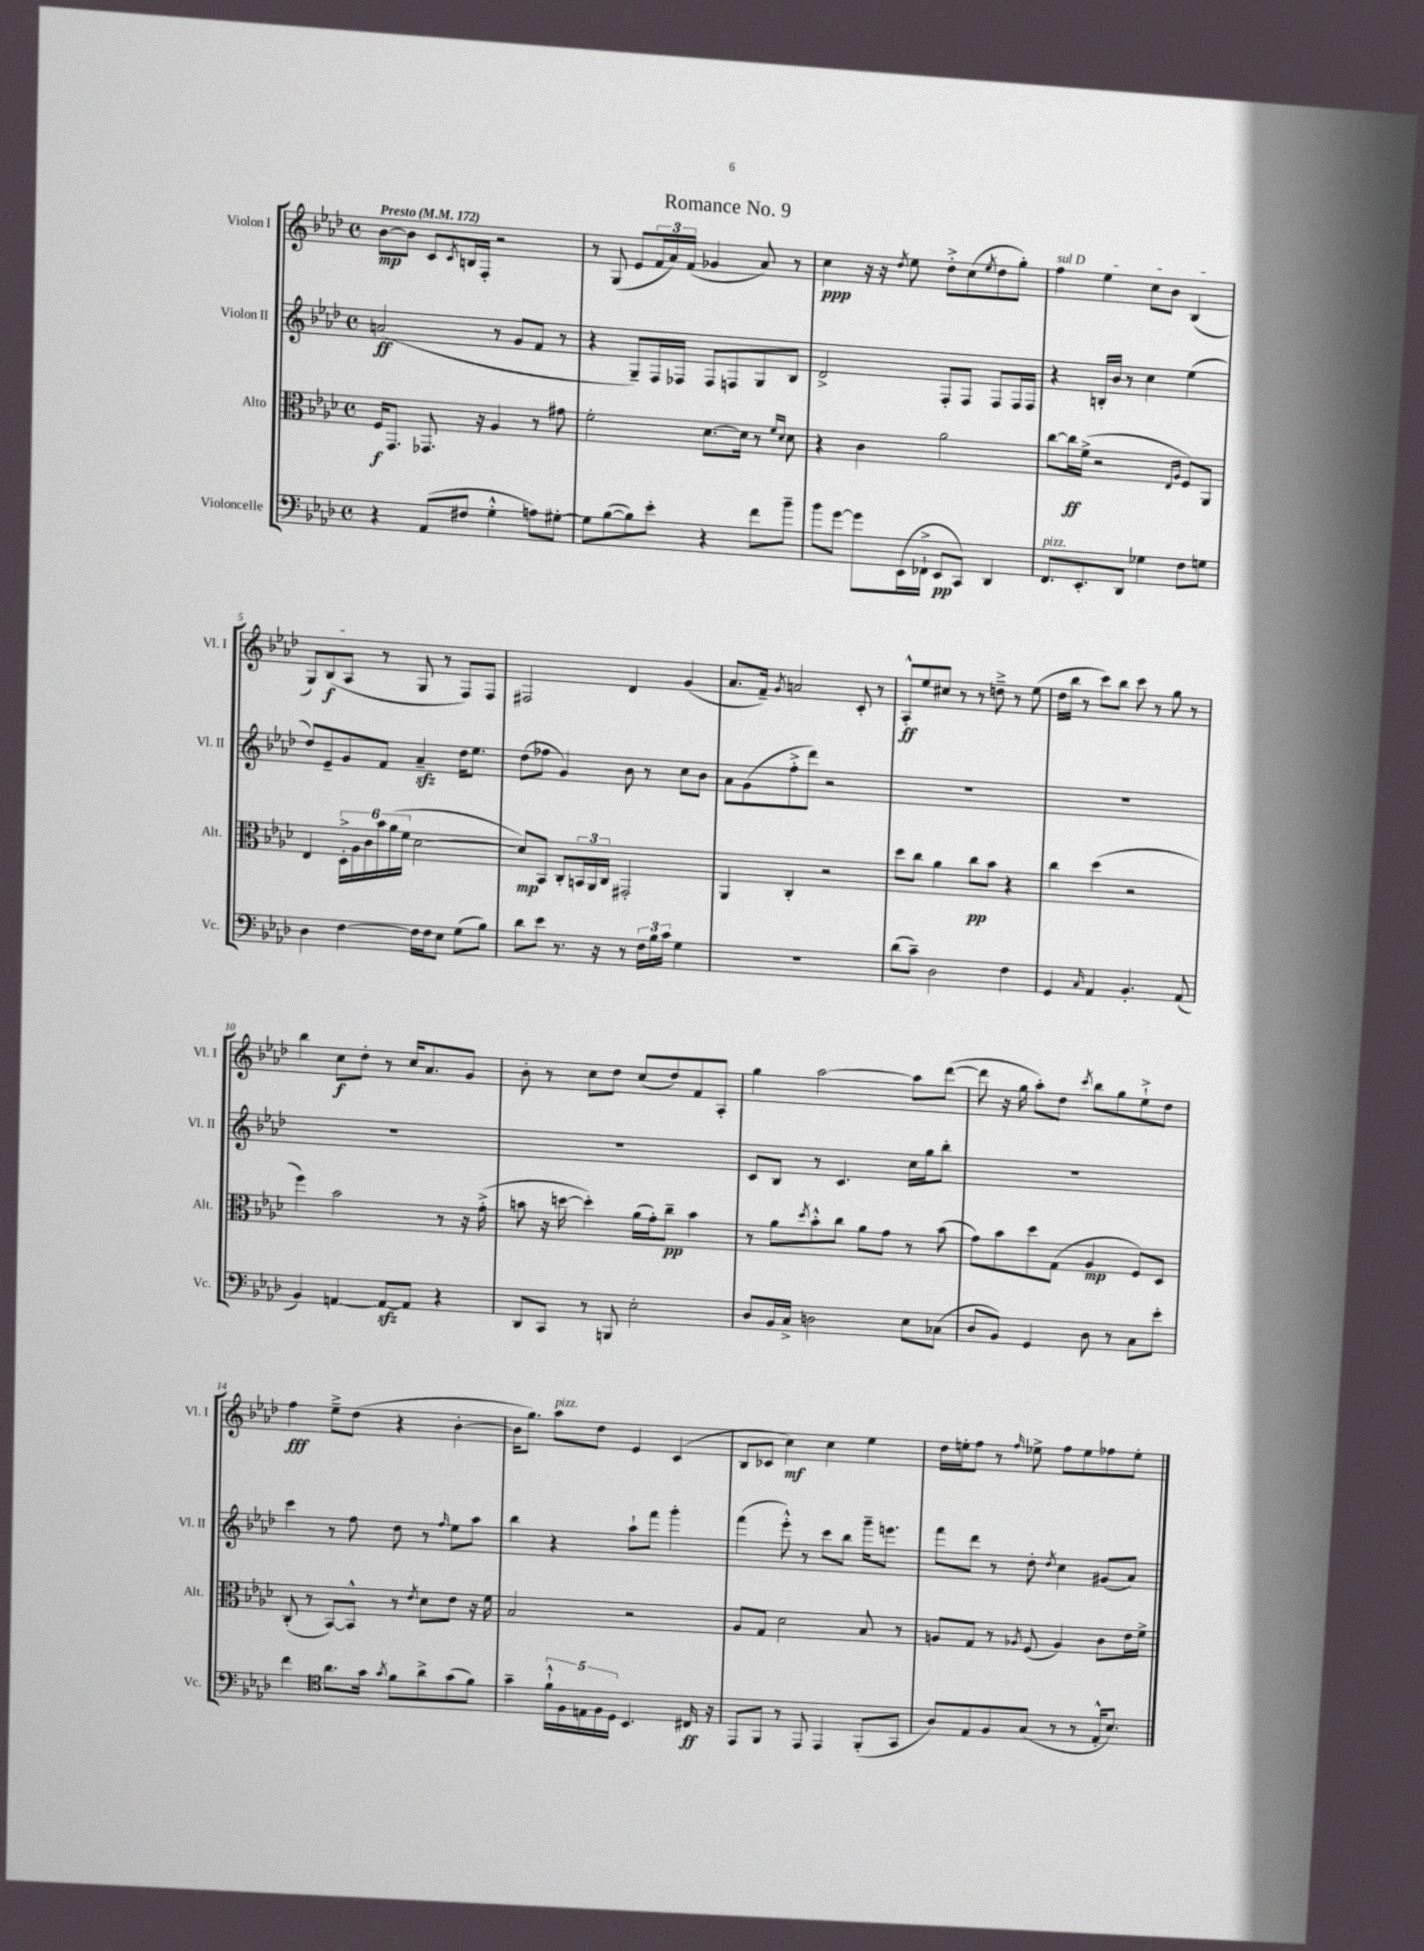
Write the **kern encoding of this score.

**kern	**dynam	**kern	**dynam	**kern	**dynam	**kern	**dynam
*part4	*part4	*part3	*part3	*part2	*part2	*part1	*part1
*staff4	*staff4	*staff3	*staff3	*staff2	*staff2	*staff1	*staff1
*I"Violoncelle	*	*I"Alto	*	*I"Violon II	*	*I"Violon I	*
*I'Vc.	*	*I'Alt.	*	*I'Vl. II	*	*I'Vl. I	*
*clefF4	*	*clefC3	*	*clefG2	*	*clefG2	*
*k[b-e-a-d-]	*	*k[b-e-a-d-]	*	*k[b-e-a-d-]	*	*k[b-e-a-d-]	*
*M4/4	*	*M4/4	*	*M4/4	*	*M4/4	*
*met(c)	*	*met(c)	*	*met(c)	*	*met(c)	*
*MM172	*	*MM172	*	*MM172	*	*MM172	*
=1	=1	=1	=1	=1	=1	=1	=1
!	!	!	!	!	!	!LO:TX:a:B:t=Presto	!
4r	.	16F/KL	f	(2an/	ff	[8b-\L	mp
.	.	8.GG/J	.	.	.	.	.
.	.	.	.	.	.	8b-\J]	.
(8AA-/L	.	8.GG-X/	.	.	.	8c/L	.
.	.	.	.	.	.	8qc/	.
8F#X/J	.	.	.	.	.	16Bn/L	.
.	.	16r	.	.	.	16F'/JJ	.
4G'^^\	.	4A-/	.	8r	.	2r	.
.	.	.	.	8g/L	.	.	.
8An\L)	.	8r	.	8f/J	.	.	.
[8G#X'\J	.	8g#X\	.	8r	.	.	.
=2	=2	=2	=2	=2	=2	=2	=2
8G#\L]	.	2f'\	.	4r	.	8r	.
([8B-\	.	.	.	.	.	(8G/	.
8B-\])	.	.	.	8G~/L)	.	8e-/L	.
8e-'\J	.	.	.	16F/L	.	24f/L	.
.	.	.	.	.	.	24a-/)	.
.	.	.	.	16F-X/JJ	.	.	.
.	.	.	.	.	.	(24f/JJ	.
4r	.	[8.d-\L	.	8F-/L	.	4g-X/	.
.	.	.	.	8Fn/	.	.	.
.	.	16d-\Jk]	.	.	.	.	.
8f\L	.	8r	.	8G/	.	8a-/)	.
.	.	16qqf/LL	.	.	.	.	.
.	.	16qqd-/JJ	.	.	.	.	.
8b-~\J	.	8d-\	.	8B-/J	.	8r	.
=3	=3	=3	=3	=3	=3	=3	=3
8b-\L	.	4r	.	2d-^/	.	4cc\	ppp
[8g\J	.	.	.	.	.	.	.
8g\L]	.	4c\	.	.	.	16r	.
.	.	.	.	.	.	16r	.
.	.	.	.	.	.	8qdd-/	.
(16EE-\L	.	.	.	.	.	8ee-\	.
16FF-X`^\JJ	.	.	.	.	.	.	.
8EE-/L	pp	2a-\	.	8F'/L	.	8dd-'^\L	.
8CC/J)	.	.	.	8F/J	.	(8cc\	.
.	.	.	.	.	.	8qee-/	.
4DD-/	.	.	.	8F/L	.	8dd-\	.
.	.	.	.	16F/L	.	8gg'\J)	.
.	.	.	.	16F/JJ	.	.	.
=4	=4	=4	=4	=4	=4	=4	=4
!	!	!	!	!	!	!LO:TX:a:i:t=sul D	!
!LO:TX:a:i:t=pizz.	!	!	!	!	!	!	!
8.FF/L	.	[8cc\L	.	4r	.	4ff\	.
.	.	16cc\L]	ff	.	.	.	.
8.EE-'/	.	(16f^\JJ	.	.	.	.	.
.	.	2r	.	16Bn'/LL	.	4ee-\	.
.	.	.	.	16b-/JJ	.	.	.
8DD-/J	.	.	.	8r	.	.	.
4G-X\	.	.	.	4cc\	.	8cc\L	.
.	.	.	.	.	.	8b-\J	.
.	.	16qqE-/LL	.	.	.	.	.
.	.	16qqA-/JJ	.	.	.	.	.
8F\L	.	8F/L)	.	(4ee-\	.	(4B-/	.
8Gn\J	.	8AA-/J	.	.	.	.	.
!!LO:LB:g=z
=5	=5	=5	=5	=5	=5	=5	=5
4D-\	.	4E-/	.	8dd-/L)	.	8G/L)	.
.	.	.	.	8e-~/	.	(8B-/	f
[4F\	.	24D-'^\LL	.	8g/	.	8A-/J	.
.	.	24A-\	.	.	.	.	.
.	.	24c\	.	.	.	.	.
.	.	24b-\	.	8f/J	.	8r	.
.	.	(24a-\	.	.	.	.	.
.	.	24f\JJ	.	.	.	.	.
16F\LL]	.	[2d-\	.	4a-zz~/	.	8G/	.
16F\J	.	.	.	.	.	.	.
8E-\J	.	.	.	.	.	8r	.
(8G\L	.	.	.	16dd-\KL	.	8F/L)	.
.	.	.	.	8.ee-\J	.	.	.
8B-\J)	.	.	.	.	.	8F/J	.
=6	=6	=6	=6	=6	=6	=6	=6
8d-\L	.	8d-/L])	mp	(8dd-\L	.	2F#X/	.
8e-\J	.	8BB-/J	.	8ff-X\J	.	.	.
8.r	.	8C'/L	.	4g/)	.	.	.
.	.	24BBn/L	.	.	.	.	.
.	.	24AA-/	.	.	.	.	.
16r	.	.	.	.	.	.	.
.	.	24C/JJ	.	.	.	.	.
8r	.	2GG#X'/	.	8b-\	.	4d-/	.
24F\LL	.	.	.	8r	.	.	.
24B-\	.	.	.	.	.	.	.
24c\JJ	.	.	.	.	.	.	.
4G\	.	.	.	8cc\L	.	(4g/	.
.	.	.	.	8b-\J	.	.	.
=7	=7	=7	=7	=7	=7	=7	=7
1r	.	4AA-/	.	8a-\L	.	8.a-/L	.
.	.	.	.	(8g\	.	.	.
.	.	.	.	.	.	16f~/Jk)	.
.	.	.	.	.	.	8qg/	.
.	.	4C'/	.	8ff'^\	.	2an/	.
.	.	.	.	8ddd-\J)	.	.	.
.	.	2r	.	2r	.	.	.
.	.	.	.	.	.	8c'/	.
.	.	.	.	.	.	8r	.
=8	=8	=8	=8	=8	=8	=8	=8
(8d-\L	.	8dd-\L	.	1r	.	8A-'^^/L	ff
8c~\J)	.	8cc\J	.	.	.	8ee-/	.
2D-\	.	4a-\	.	.	.	8cc#X/J	.
.	.	.	.	.	.	8r	.
.	.	8cc\L	pp	.	.	8r	.
.	.	8b-\J	.	.	.	8ddn~^\	.
4F\	.	4r	.	.	.	8r	.
.	.	.	.	.	.	(8ee-\	.
=9	=9	=9	=9	=9	=9	=9	=9
4GG/	.	4cc\	.	1r	.	16dd-\LL	.
.	.	.	.	.	.	16bb-\JJ	.
.	.	.	.	.	.	8r	.
16qqC/	.	.	.	.	.	.	.
4AA-/	.	(4dd-\	.	.	.	8ccc\L)	.
.	.	.	.	.	.	8bb-\J	.
4.BB-'/	.	2r	.	.	.	8ccc\	.
.	.	.	.	.	.	8r	.
.	.	.	.	.	.	8gg\	.
(8AA-/	.	.	.	.	.	8r	.
!!LO:LB:g=z
=10	=10	=10	=10	=10	=10	=10	=10
4BB-/)	.	4ff\)	.	1r	.	4bb-\	.
[4AAn/	.	2b-\	.	.	.	8cc\L	f
.	.	.	.	.	.	8dd-'\J	.
8AAzz/L_	.	.	.	.	.	8r	.
8AA/J]	.	.	.	.	.	16cc/KL	.
.	.	.	.	.	.	8.a-/	.
4r	.	8r	.	.	.	.	.
.	.	16r	.	.	.	8g/J	.
.	.	(16g'^\	.	.	.	.	.
=11	=11	=11	=11	=11	=11	=11	=11
8DD-/L	.	8bn\	.	1r	.	8b-'\	.
8CC/J	.	16r	.	.	.	8r	.
.	.	[16ddn\	.	.	.	.	.
8r	.	4dd'\])	.	.	.	8cc\L	.
8BBBn/	.	.	.	.	.	8dd-\J	.
2E-'\	.	(16a-\LL	.	.	.	(8cc/L	.
.	.	16g'\J)	.	.	.	.	.
.	.	8cc~\J	pp	.	.	8dd-/)	.
.	.	4b\	.	.	.	8f/	.
.	.	.	.	.	.	8A-'/J	.
=12	=12	=12	=12	=12	=12	=12	=12
8D-/L	.	8r	.	8c/L	.	4gg\	.
16BB-/L	.	8a-\L	.	8B-/J	.	.	.
16C^/JJ	.	.	.	.	.	.	.
.	.	8qdd-/	.	.	.	.	.
2Dn\	.	8b-'^^\	.	8r	.	[2aa-\	.
.	.	8cc\J	.	4.c/	.	.	.
.	.	8a-\L	.	.	.	.	.
.	.	8g\J	.	.	.	.	.
8E-\L	.	8r	.	16cc\LL	.	8aa-\L]	.
.	.	.	.	16gg\J	.	.	.
(8C-X\J	.	(8b-\	.	8bb-'\J	.	([8ddd-\J	.
=13	=13	=13	=13	=13	=13	=13	=13
8D-/L	.	8g\L)	.	1r	.	8ddd-\]	.
8BB-/J)	.	8b-\	.	.	.	16r	.
.	.	.	.	.	.	16gg\	.
4GG/	.	8dd-\	.	.	.	8aa-'\L)	.
.	.	(8G\J	.	.	.	8dd-\J	.
.	.	.	.	.	.	8qccc/	.
8D-\	.	4A-/	mp	.	.	8bb-\L	.
8r	.	.	.	.	.	8gg\	.
8C\L	.	8F/L)	.	.	.	8ee-`^\	.
8e-'\J	.	8D-/J	.	.	.	8dd-\J	.
!!LO:LB:g=z
=14	=14	=14	=14	=14	=14	=14	=14
4f\	.	(8C'/	.	4ccc\	.	4ff\	fff
.	.	8r	.	.	.	.	.
*clefC4	*	*	*	*	*	*	*
8.a-\L	.	[8BB-/L)	.	8r	.	8ee-~^\L	.
.	.	8BB-^^/J]	.	8ff\	.	(8dd-\J	.
16g\Jk	.	.	.	.	.	.	.
8qg/	.	.	.	.	.	.	.
8f\L	.	8r	.	8dd-\	.	4r	.
.	.	8qe-/	.	.	.	.	.
8a-^\	.	8d-\L	.	8r	.	.	.
.	.	.	.	16qqff/	.	.	.
(8g\	.	8e-\J	.	8ee-\L	.	[4b-'\	.
8f\J)	.	16r	.	8aa-\J	.	.	.
.	.	16f\	.	.	.	.	.
=15	=15	=15	=15	=15	=15	=15	=15
4g~\	.	2B-/	.	4bb-\	.	16b-\KL]	.
.	.	.	.	.	.	8.gg\J)	.
!	!	!	!	!	!	!LO:TX:a:i:t=pizz.	!
20f`^^\LL	.	.	.	4r	.	8aa-\L	.
20F\	.	.	.	.	.	.	.
20En\	.	.	.	.	.	.	.
.	.	.	.	.	.	8dd-\J	.
20F\	.	.	.	.	.	.	.
20D-\JJ	.	.	.	.	.	.	.
4.BB-/	.	2r	.	8aa-`\L	.	4e-/	.
.	.	.	.	8fff\J	.	.	.
.	.	.	.	4ggg'\	.	(4c/	.
16C#X/	ff	.	.	.	.	.	.
16r	.	.	.	.	.	.	.
=16	=16	=16	=16	=16	=16	=16	=16
8EE-/L	.	8A-/L	.	(4fff\	.	8B-/L	.
8FF/J	.	8G/J	.	.	.	8c-X/J	.
8r	.	2d-\	.	8eee-'^^\)	.	4cc\)	mf
8EE-/	.	.	.	8r	.	.	.
4EE-/	.	.	.	8ccc\L	.	4cc\	.
.	.	.	.	8bb-\J	.	.	.
(8FF'/L	.	8B-/	.	16ggg~\KL	.	4ee-\	.
.	.	.	.	8.eeen\J	.	.	.
8GG/J	.	8r	.	.	.	.	.
=17	=17	=17	=17	=17	=17	=17	=17
8A-/L)	.	8An/L	.	8fff\L	.	16dd-\LL	.
.	.	.	.	.	.	16een'\J	.
8E-/	.	8G/J	.	8ddd-\J	.	8ff\J	.
8F/	.	8r	.	8r	.	8r	.
.	.	8qA-X/	.	.	.	16qqff/	.
(8G/J	.	(8F/	.	8dd-'\	.	8ee-X^\	.
.	.	.	.	8qdd-/	.	.	.
8r	.	4A-/)	.	4cc\	.	8ff\L	.
8r	.	.	.	.	.	8ee-\	.
16E-'^^/KL	.	8c\L	.	(8g#X/L	.	8ff-X\	.
8.B-/J)	.	.	.	.	.	.	.
.	.	16e-\L	.	8a-/J)	.	8ee-'\J	.
.	.	16f^\JJ	.	.	.	.	.
==	==	==	==	==	==	==	==
*-	*-	*-	*-	*-	*-	*-	*-
